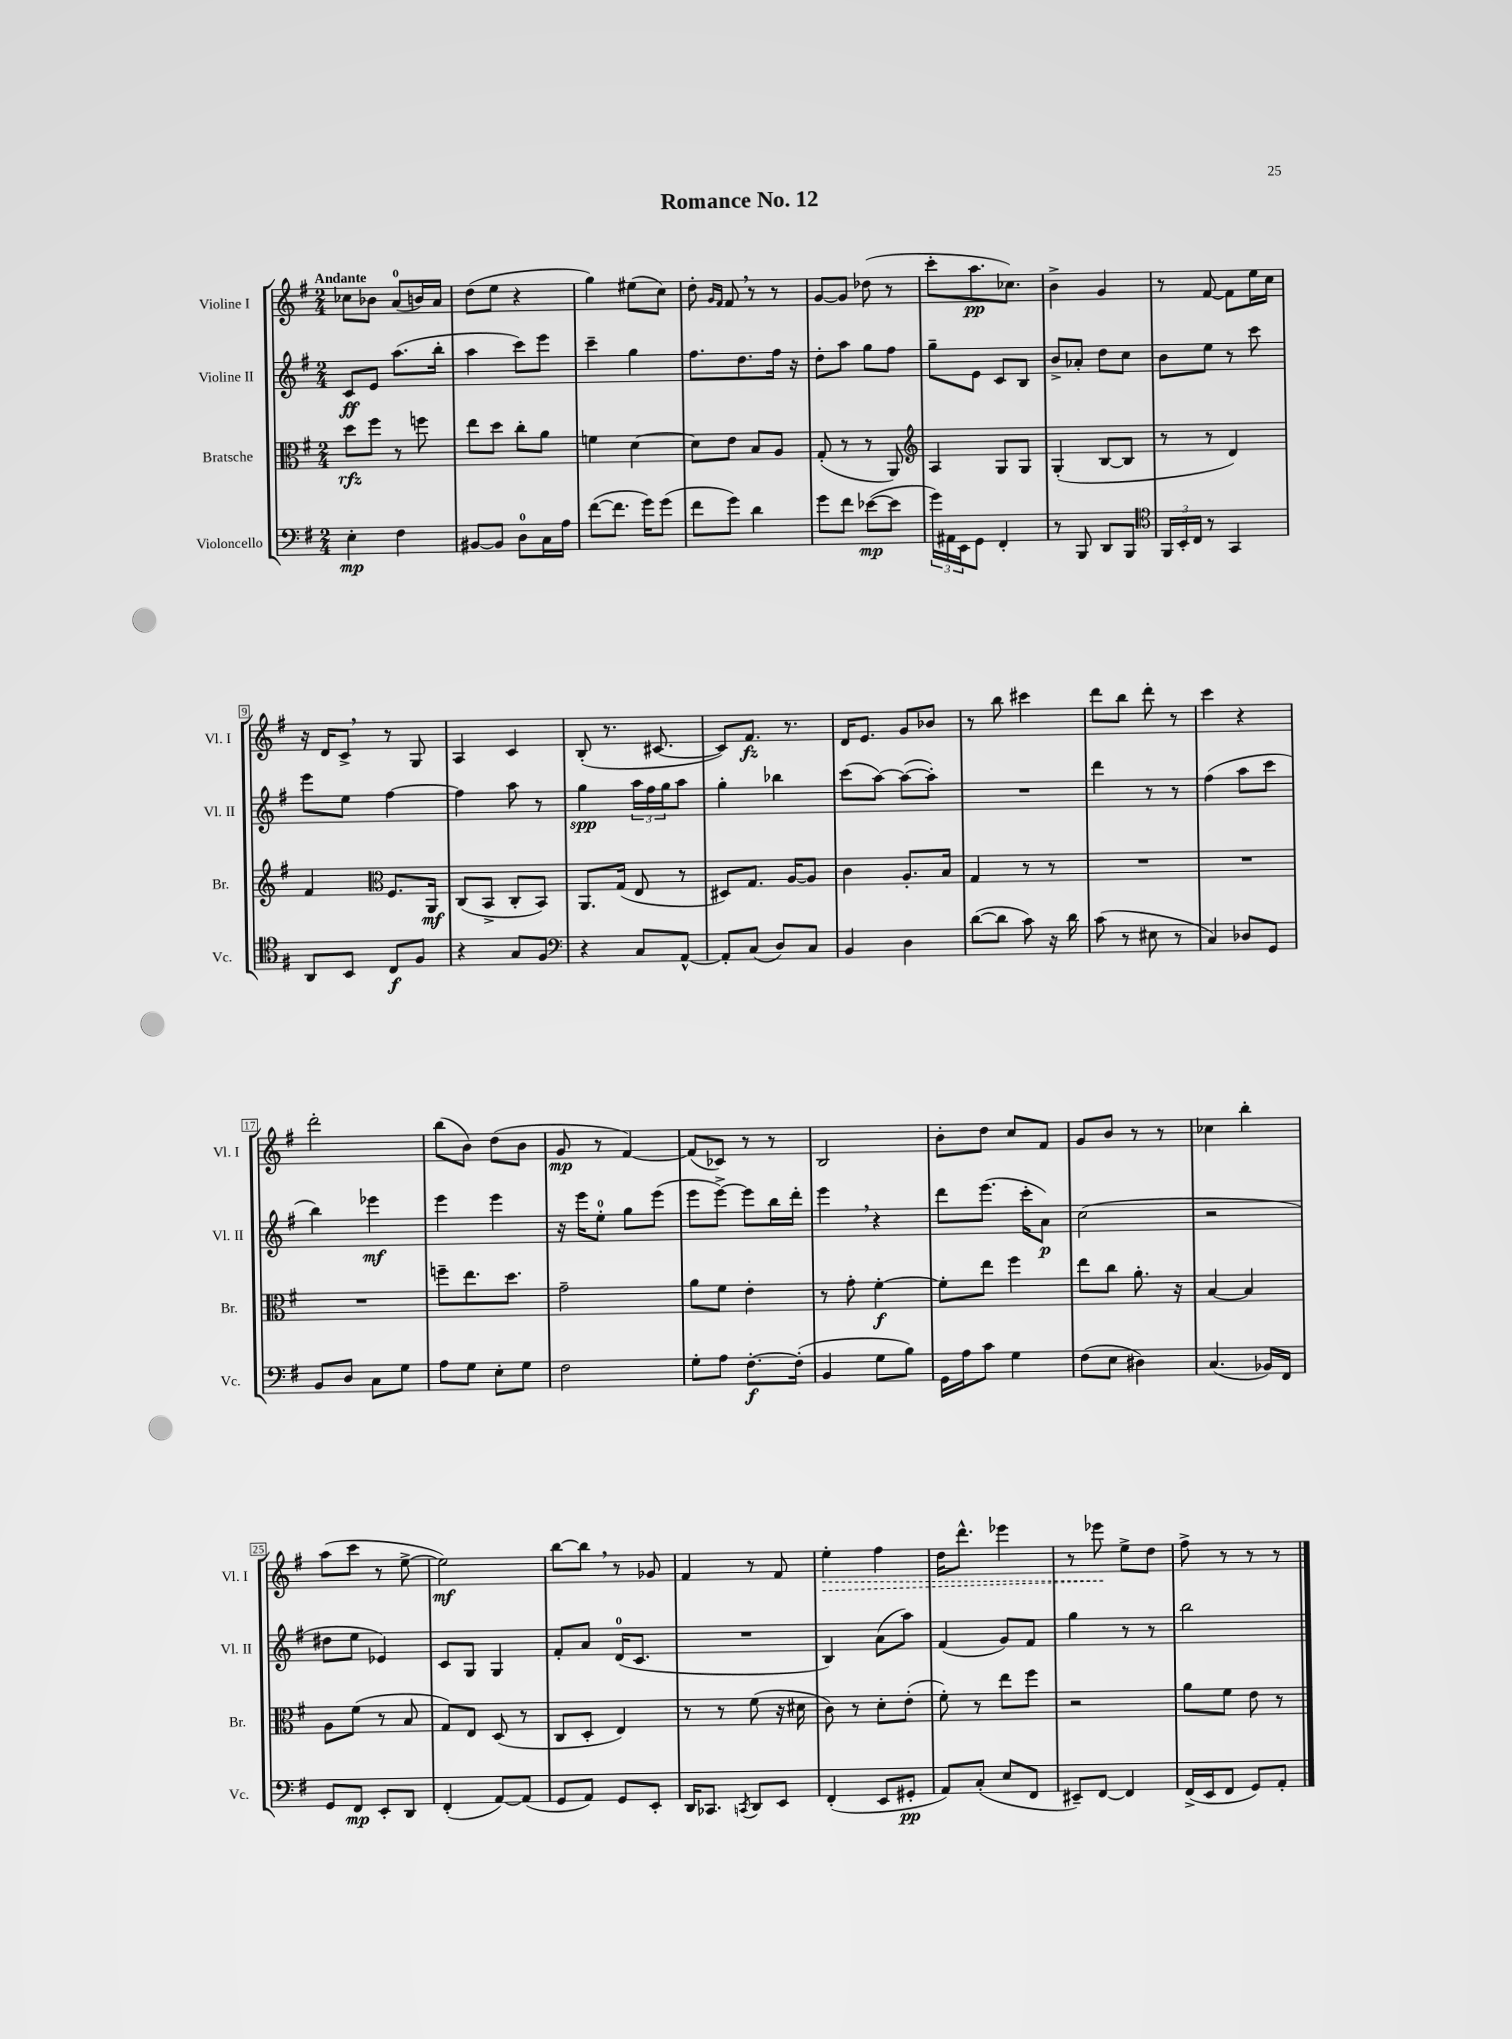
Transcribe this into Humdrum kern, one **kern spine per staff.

**kern	**dynam	**kern	**dynam	**kern	**dynam	**kern	**dynam
*part4	*part4	*part3	*part3	*part2	*part2	*part1	*part1
*staff4	*staff4	*staff3	*staff3	*staff2	*staff2	*staff1	*staff1
*I"Violoncello	*	*I"Bratsche	*	*I"Violine II	*	*I"Violine I	*
*I'Vc.	*	*I'Br.	*	*I'Vl. II	*	*I'Vl. I	*
*clefF4	*	*clefC3	*	*clefG2	*	*clefG2	*
*k[f#]	*	*k[f#]	*	*k[f#]	*	*k[f#]	*
*M2/4	*	*M2/4	*	*M2/4	*	*M2/4	*
=1	=1	=1	=1	=1	=1	=1	=1
!	!	!	!	!	!	!LO:TX:a:B:t=Andante	!
4E'\	mp	8dd\L	rfz	8c/L	ff	8cc-X\L	.
.	.	8ff#\J	.	8e/J	.	8b-X\J	.
4F#\	.	8r	.	(8.aa\L	.	(8a/L	.
.	.	8ffn\	.	.	.	16bn/L)	.
.	.	.	.	16bb'\Jk	.	16a/JJ	.
=2	=2	=2	=2	=2	=2	=2	=2
[8BB#X/L	.	8ee\L	.	4aa\	.	(8dd\L	.
8BB#/J]	.	8dd\J	.	.	.	8ee\J	.
8D\L	.	8cc'\L	.	8ccc\L)	.	4r	.
16C\L	.	8a\J	.	8eee\J	.	.	.
16A\JJ	.	.	.	.	.	.	.
=3	=3	=3	=3	=3	=3	=3	=3
([8f#\L	.	4fn\	.	4ccc~\	.	4gg\)	.
8.f#\J]	.	.	.	.	.	.	.
.	.	[4d\	.	4gg\	.	(8ee#X\L	.
16g\KL)	.	.	.	.	.	.	.
(8g\J	.	.	.	.	.	8cc\J)	.
=4	=4	=4	=4	=4	=4	=4	=4
8f#\L	.	8d\L]	.	8.ff#\L	.	8dd'\	.
.	.	.	.	.	.	16qqg/LL	.
.	.	.	.	.	.	16qqf#/JJ	.
8g\J)	.	8e\J	.	.	.	8f#,/	.
.	.	.	.	8.dd\	.	.	.
4d\	.	8B/L	.	.	.	8r	.
.	.	8A/J	.	16ff#\Jk	.	8r	.
.	.	.	.	16r	.	.	.
=5	=5	=5	=5	=5	=5	=5	=5
8g\L	.	(8G'/	.	8dd'\L	.	[8g/L	.
8f#\J	.	8r	.	8aa\J	.	8g/J]	.
([8e-X\L	mp	8r	.	8gg\L	.	(8dd-X\	.
8e-\J]	.	8AA/)	.	8ff#\J	.	8r	.
=6	=6	=6	=6	=6	=6	=6	=6
*	*	*clefG2	*	*	*	*	*
24g\LL)	.	4A/	.	8gg~\L	.	8ccc'\L	.
24AA#X\	.	.	.	.	.	.	.
24EE\J	.	.	.	.	.	.	.
8GG\J	.	.	.	8e\J	.	8.aa\	pp
4FF#'/	.	8G/L	.	8c/L	.	.	.
.	.	.	.	.	.	8.cc-X\J)	.
.	.	8G/J	.	8B/J	.	.	.
=7	=7	=7	=7	=7	=7	=7	=7
8r	.	(4G'/	.	8b^/L	.	4b^\	.
8BBB/	.	.	.	8a-X'/J	.	.	.
8DD/L	.	[8B/L	.	8dd\L	.	4g/	.
8BBB/J	.	8B/J]	.	8cc\J	.	.	.
=8	=8	=8	=8	=8	=8	=8	=8
*clefC4	*	*	*	*	*	*	*
24FF#/LL	.	8r	.	8b\L	.	8r	.
24BB'/	.	.	.	.	.	.	.
24C/JJ	.	.	.	.	.	.	.
8r	.	8r	.	8ee\J	.	[8f#/	.
4GG/	.	4d/)	.	8r	.	8f#\L]	.
.	.	.	.	8ccc\	.	16ee\L	.
.	.	.	.	.	.	16cc\JJ	.
!!LO:LB:g=z
=9	=9	=9	=9	=9	=9	=9	=9
8AA/L	.	4f#/	.	8eee\L	.	16r	.
.	.	.	.	.	.	16d/KL	.
8BB/J	.	.	.	8ee\J	.	8c^,/J	.
*	*	*clefC3	*	*	*	*	*
8C/L	f	8.F#/L	.	[4ff#\	.	8r	.
8F#/J	.	.	.	.	.	8G/	.
.	.	16AA/Jk	mf	.	.	.	.
=10	=10	=10	=10	=10	=10	=10	=10
4r	.	(8C/L	.	4ff#\]	.	4A/	.
.	.	8BB^/J	.	.	.	.	.
8G/L	.	8C'/L	.	8aa\	.	4c/	.
8F#/J	.	8BB/J)	.	8r	.	.	.
=11	=11	=11	=11	=11	=11	=11	=11
*clefF4	*	*	*	*	*	*	*
4r	.	8.AA/L	.	4gg\	spp	(8B'/	.
.	.	.	.	.	.	8.r	.
.	.	(16G/Jk	.	.	.	.	.
8C/L	.	8E/	.	24aa\LL	.	.	.
.	.	.	.	24ff#\	.	.	.
.	.	.	.	.	.	[8.c#X/	.
.	.	.	.	24gg\J	.	.	.
[8AA^^/J	.	8r	.	8aa\J	.	.	.
=12	=12	=12	=12	=12	=12	=12	=12
8AA'/L]	.	8D#X/L)	.	4gg'\	.	8c#/L])	.
(8C/J	.	8.G/J	.	.	.	8.f#/J	fz
8D/L)	.	.	.	4bb-X\	.	.	.
.	.	[16A/KL	.	.	.	8.r	.
8C/J	.	8A/J]	.	.	.	.	.
=13	=13	=13	=13	=13	=13	=13	=13
4BB/	.	4c\	.	(8ccc\L	.	16d/KL	.
.	.	.	.	.	.	8.e/J	.
.	.	.	.	[8aa\J)	.	.	.
4D\	.	8.A'/L	.	(8aa\L_	.	8g/L	.
.	.	.	.	8aa'\J])	.	8b-X/J	.
.	.	16B/Jk	.	.	.	.	.
=14	=14	=14	=14	=14	=14	=14	=14
([8d\L	.	4G/	.	2r	.	8r	.
8d\J]	.	.	.	.	.	8bb\	.
8c\)	.	8r	.	.	.	4ccc#X\	.
16r	.	8r	.	.	.	.	.
16d\	.	.	.	.	.	.	.
=15	=15	=15	=15	=15	=15	=15	=15
(8c\	.	2r	.	4ddd\	.	8ddd\L	.
8r	.	.	.	.	.	8bb\J	.
8E#X\	.	.	.	8r	.	8ddd'\	.
8r	.	.	.	8r	.	8r	.
=16	=16	=16	=16	=16	=16	=16	=16
4C/)	.	2r	.	(4ff#\	.	4ccc\	.
8D-X/L	.	.	.	8aa\L	.	4r	.
8GG/J	.	.	.	8ccc\J	.	.	.
!!LO:LB:g=z
=17	=17	=17	=17	=17	=17	=17	=17
8BB/L	.	2r	.	4bb\)	.	2ddd'\	.
8D/J	.	.	.	.	.	.	.
8C\L	.	.	.	4eee-X\	mf	.	.
8G\J	.	.	.	.	.	.	.
=18	=18	=18	=18	=18	=18	=18	=18
8A\L	.	8ffn~\L	.	4eee\	.	(8bb\L	.
8G\J	.	8.ee\	.	.	.	8b\J)	.
8E'\L	.	.	.	4eee\	.	(8dd\L	.
.	.	8.dd\J	.	.	.	.	.
8G\J	.	.	.	.	.	8b\J	.
=19	=19	=19	=19	=19	=19	=19	=19
2F#\	.	2g~\	.	16r	.	8g/	mp
.	.	.	.	16eee\KL	.	.	.
.	.	.	.	8ee'\J	.	8r	.
.	.	.	.	8gg\L	.	[4f#/)	.
.	.	.	.	(8eee\J	.	.	.
=20	=20	=20	=20	=20	=20	=20	=20
8G'\L	.	8a\L	.	8eee\L	.	(8f#/L]	.
8A\J	.	8f#\J	.	[8eee^\J)	.	8c-X/J)	.
[8.F#'\L	f	4e'\	.	8eee\L]	.	8r	.
.	.	.	.	16bb\L	.	8r	.
(16F#'\Jk]	.	.	.	16ddd'\JJ	.	.	.
=21	=21	=21	=21	=21	=21	=21	=21
4BB/	.	8r	.	4eee,\	.	2B/	.
.	.	8g'\	.	.	.	.	.
8G\L	.	[4f#'\	f	4r	.	.	.
8B\J)	.	.	.	.	.	.	.
=22	=22	=22	=22	=22	=22	=22	=22
16GG\LL	.	8f#'\L]	.	8ddd\L	.	8b'\L	.
16A\J	.	.	.	.	.	.	.
8c\J	.	8ee\J	.	(8.eee\J	.	8dd\J	.
4G\	.	4ff#\	.	.	.	8cc/L	.
.	.	.	.	16ccc'\KL	.	.	.
.	.	.	.	8a\J)	p	8f#/J	.
=23	=23	=23	=23	=23	=23	=23	=23
(8F#\L	.	8ee\L	.	(2cc\	.	8g/L	.
8E\J	.	8cc\J	.	.	.	8b/J	.
4D#X\)	.	8.a'\	.	.	.	8r	.
.	.	.	.	.	.	8r	.
.	.	16r	.	.	.	.	.
=24	=24	=24	=24	=24	=24	=24	=24
(4.C/	.	[4B/	.	2r	.	4cc-X\	.
.	.	4B/]	.	.	.	4bb'\	.
16BB-X/LL)	.	.	.	.	.	.	.
16FF#/JJ	.	.	.	.	.	.	.
!!LO:LB:g=z
=25	=25	=25	=25	=25	=25	=25	=25
8GG/L	.	8A\L	.	8dd#X\L	.	(8aa\L	.
8FF#/J	mp	(8f#\J	.	8ee\J	.	8ccc\J	.
8EE'/L	.	8r	.	4e-X/)	.	8r	.
8DD/J	.	8B/	.	.	.	[8ee^\	.
=26	=26	=26	=26	=26	=26	=26	=26
(4FF#'/	.	8G/L)	.	8c/L	.	2ee\])	mf
.	.	8E/J	.	8G/J	.	.	.
[8AA/L)	.	(8D/	.	4G/	.	.	.
(8AA/J]	.	8r	.	.	.	.	.
=27	=27	=27	=27	=27	=27	=27	=27
8GG/L	.	8C/L	.	8f#'/L	.	[8bb\L	.
8AA/J)	.	8D'/J	.	8a/J	.	8bb,\J]	.
8GG/L	.	4E/)	.	(16d/KL	.	8r	.
.	.	.	.	8.c/J	.	.	.
8EE'/J	.	.	.	.	.	8g-X/	.
=28	=28	=28	=28	=28	=28	=28	=28
16DD/KL	.	8r	.	2r	.	4f#/	.
8.CC-X/J	.	.	.	.	.	.	.
.	.	8r	.	.	.	.	.
8qCCn/	.	.	.	.	.	.	.
8DD/L	.	(8f#\	.	.	.	8r	.
8EE/J	.	16r	.	.	.	8f#/	.
.	.	16d#X\	.	.	.	.	.
=29	=29	=29	=29	=29	=29	=29	=29
!	!	!	!	!	!	!	!LO:HP:b
(4FF#'/	.	8c\)	.	4B/)	.	4ee'\	>
.	.	8r	.	.	.	.	.
8EE/L	.	8d'\L	.	(8a\L	.	4ff#\	.
8GG#X'/J	pp	(8e'\J	.	8aa\J)	.	.	.
=30	=30	=30	=30	=30	=30	=30	=30
8AA/L)	.	8f#'\)	.	(4f#/	.	16dd\KL	.
.	.	.	.	.	.	8.ddd^^\J	.
(8C'/J	.	8r	.	.	.	.	.
8E/L	.	8ee\L	.	8g/L)	.	4eee-X\	.
8FF#/J	.	8ff#\J	.	8f#/J	.	.	.
=31	=31	=31	=31	=31	=31	=31	=31
8EE#X~/L)	.	2r	.	4gg\	.	8r	.
[8FF#/J	.	.	.	.	.	8eee-X\	.
4FF#/]	.	.	.	8r	.	8ee^\L	]
.	.	.	.	8r	.	8dd\J	.
=32	=32	=32	=32	=32	=32	=32	=32
(16FF#^/LL	.	8a\L	.	2bb\	.	8ff#^\	.
16EE/J	.	.	.	.	.	.	.
8FF#/J	.	8f#\J	.	.	.	8r	.
8GG/L)	.	8e\	.	.	.	8r	.
8AA'/J	.	8r	.	.	.	8r	.
==	==	==	==	==	==	==	==
*-	*-	*-	*-	*-	*-	*-	*-
